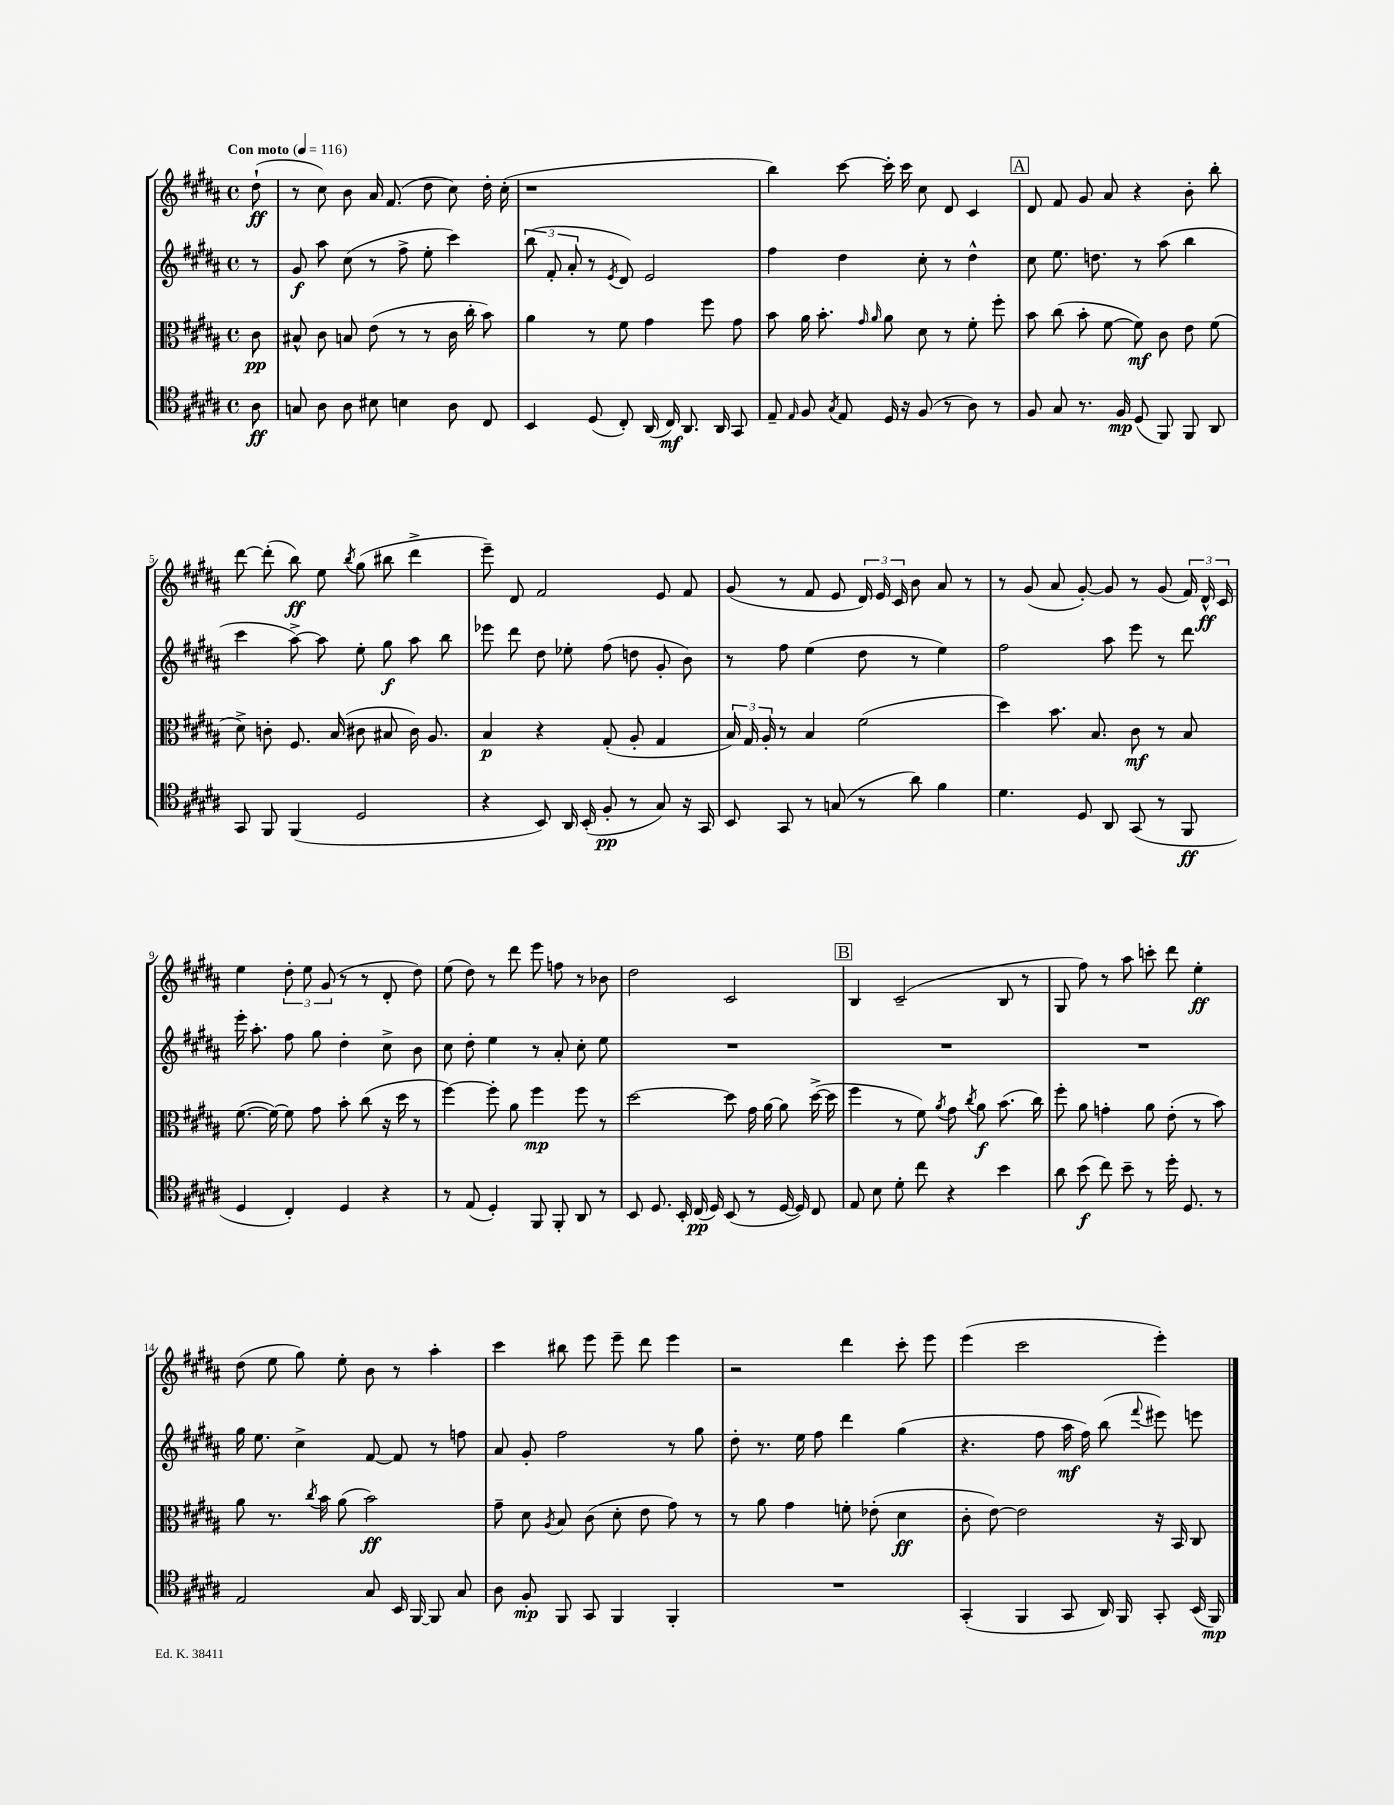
<<
\new StaffGroup <<
\new Staff = "s0" {
    \clef treble \key b \major \defaultTimeSignature \time 4/4 \partial 8 \tempo "Con moto" 4 = 116
    \autoBeamOff dis''8-!\ff( |
    r8 cis''8) b'8 ais'16 fis'8.( dis''8 cis''8) dis''16-. cis''16-.( |
    r1 |
    b''4) cis'''8~ cis'''16-. cis'''16 cis''8 dis'8 cis'4 |
    \mark \markup { \box "A" } dis'8 fis'8 gis'8 ais'8 r4 b'8-. b''8-. |
    dis'''8~ dis'''8-.( b''8\ff) e''8 \acciaccatura { b''8 } gis''8( bis''8 dis'''4-> |
    e'''8--) dis'8 fis'2 e'8 fis'8 |
    gis'8( r8 fis'8 e'8 \tuplet 3/2 { dis'16) e'16 cis'16 } b'8 ais'8 r8 |
    r8 gis'8( ais'8 gis'8~-.) gis'8 r8 gis'8( \tuplet 3/2 { fis'16) dis'16-^\ff cis'16 } |
    e''4 \tuplet 3/2 { dis''8-. e''8 gis'8( } r8 r8 dis'8-. dis''8) |
    e''8( dis''8) r8 dis'''8 e'''8 f''8 r8 bes'8 |
    dis''2 cis'2 |
    \mark \markup { \box "B" } b4 cis'2--( b8 r8 |
    gis8 fis''8) r8 ais''8 c'''8-. dis'''8 e''4-.\ff |
    dis''8( e''8 gis''8) e''8-. b'8 r8 ais''4-. |
    cis'''4 bis''8 e'''8 e'''8-- dis'''8 e'''4 |
    r2 dis'''4 cis'''8-. e'''8 |
    e'''4( cis'''2 e'''4-.) \bar "|." |
}
\new Staff = "s1" {
    \clef treble \key b \major \defaultTimeSignature \time 4/4 \partial 8
    \autoBeamOff r8 |
    gis'8\f ais''8 cis''8( r8 fis''8-> e''8-. cis'''4) |
    \tuplet 3/2 { b''8( fis'8-. ais'8-. } r8 \acciaccatura { e'8 } dis'8) e'2 |
    fis''4 dis''4 cis''8-. r8 dis''4-^ |
    \mark \markup { \box "A" } cis''8 e''8. d''8. r8 ais''8( b''4 |
    cis'''4 ais''8~->) ais''8 e''8-. gis''8\f ais''8 b''8 |
    ees'''8 dis'''8 dis''8 ees''8-. fis''8( d''8 gis'8-. b'8) |
    r8 fis''8 e''4( dis''8 r8 e''4) |
    fis''2 ais''8 e'''8 r8 dis'''8 |
    e'''16-. ais''8.-. fis''8 gis''8 dis''4-. cis''8-> b'8 |
    cis''8 dis''8-. e''4 r8 ais'8-. cis''8-. e''8 |
    R1 |
    \mark \markup { \box "B" } R1 |
    R1 |
    gis''16 e''8. cis''4-> fis'8~ fis'8 r8 f''8 |
    ais'8 gis'8-. fis''2 r8 gis''8 |
    dis''8-. r8. e''16 fis''8 dis'''4 gis''4( |
    r4. fis''8 ais''16\mf fis''16) b''8( \appoggiatura { fis'''8 } eis'''8) e'''8 \bar "|." |
}
\new Staff = "s2" {
    \clef alto \key b \major \defaultTimeSignature \time 4/4 \partial 8
    \autoBeamOff cis'8\pp |
    bis8-^ cis'8 b8 e'8( r8 r8 cis'16 cis''16-. b'8) |
    ais'4 r8 fis'8 gis'4 fis''8 gis'8 |
    b'8 ais'16 b'8.-. \grace { gis'16 ais'16 } ais'8 dis'8 r8 fis'8-. fis''8-. |
    \mark \markup { \box "A" } b'8 cis''8( b'8-. fis'8~ fis'8\mf) cis'8 e'8 fis'8( |
    dis'8->) c'8-. fis8. b16( cis'8 bis8 cis'16) ais8. |
    b4\p r4 gis8-.( ais8-. gis4 |
    \tuplet 3/2 { b16) gis16 ais16-. } r8 b4 fis'2( |
    dis''4) b'8. b8. cis'8\mf r8 b8 |
    fis'8.~( fis'16~) fis'8 gis'8 b'8-. cis''8( r16 dis''16 r8 |
    fis''4~) fis''8-. ais'8 fis''4\mp fis''8 r8 |
    dis''2~ dis''8 gis'16 ais'16~ ais'8 dis''16~->( dis''16 |
    \mark \markup { \box "B" } fis''4 r8 fis'8) \acciaccatura { ais'8 } gis'8 \acciaccatura { cis''8 } ais'8\f b'8.( cis''16) |
    fis''8-. ais'8 g'4-. ais'8 e'8-.( r8 b'8) |
    ais'8 r8. \acciaccatura { cis''8 } b'16 ais'8( b'2\ff) |
    gis'8-- dis'8 \acciaccatura { ais8 } b8 cis'8( dis'8-. e'8 gis'8) r8 |
    r8 ais'8 gis'4 f'8-. ees'8-.( dis'4\ff |
    cis'8-. e'8~) e'2 r16 b,16 cis8 \bar "|." |
}
\new Staff = "s3" {
    \clef tenor \key b \major \defaultTimeSignature \time 4/4 \partial 8
    \autoBeamOff ais8\ff |
    g8 ais8 ais8 bis8 b4 ais8 cis8 |
    b,4 dis8( cis8-.) ais,16( cis16\mf) ais,8. ais,16 gis,8 |
    e8-- \grace { e16 } fis8 \acciaccatura { gis8 } e8 dis16 r16 fis8( r8 ais8) r8 |
    \mark \markup { \box "A" } fis8 gis8 r8. fis16\mp dis8( fis,8) fis,8 ais,8 |
    gis,8 fis,8 fis,4( dis2 |
    r4 b,8) ais,16 b,16-.( fis8-.\pp r8 gis8) r16 gis,16 |
    b,8 gis,8 r8 g8( r8 ais'8) fis'4 |
    dis'4. dis8 ais,8 gis,8( r8 fis,8\ff |
    dis4 cis4-.) dis4 r4 |
    r8 e8( dis4-.) fis,8 fis,8-. ais,8 r8 |
    b,8 dis8. b,16-. cis16\pp( dis16) b,8( r8 dis16~ dis16) cis8 |
    \mark \markup { \box "B" } e8 b8 dis'8-. cis''8 r4 b'4 |
    ais'8 b'8\f( cis''8) b'8-- r8 dis''16-. dis8. r8 |
    e2 gis8 b,16 fis,16~ fis,8 gis8 |
    ais8 fis8-.\mp fis,8 gis,8 fis,4 fis,4-. |
    R1 |
    gis,4-.( fis,4 gis,8 ais,16) fis,16 gis,8-. b,16( fis,16\mp) \bar "|." |
}
>>
>>
